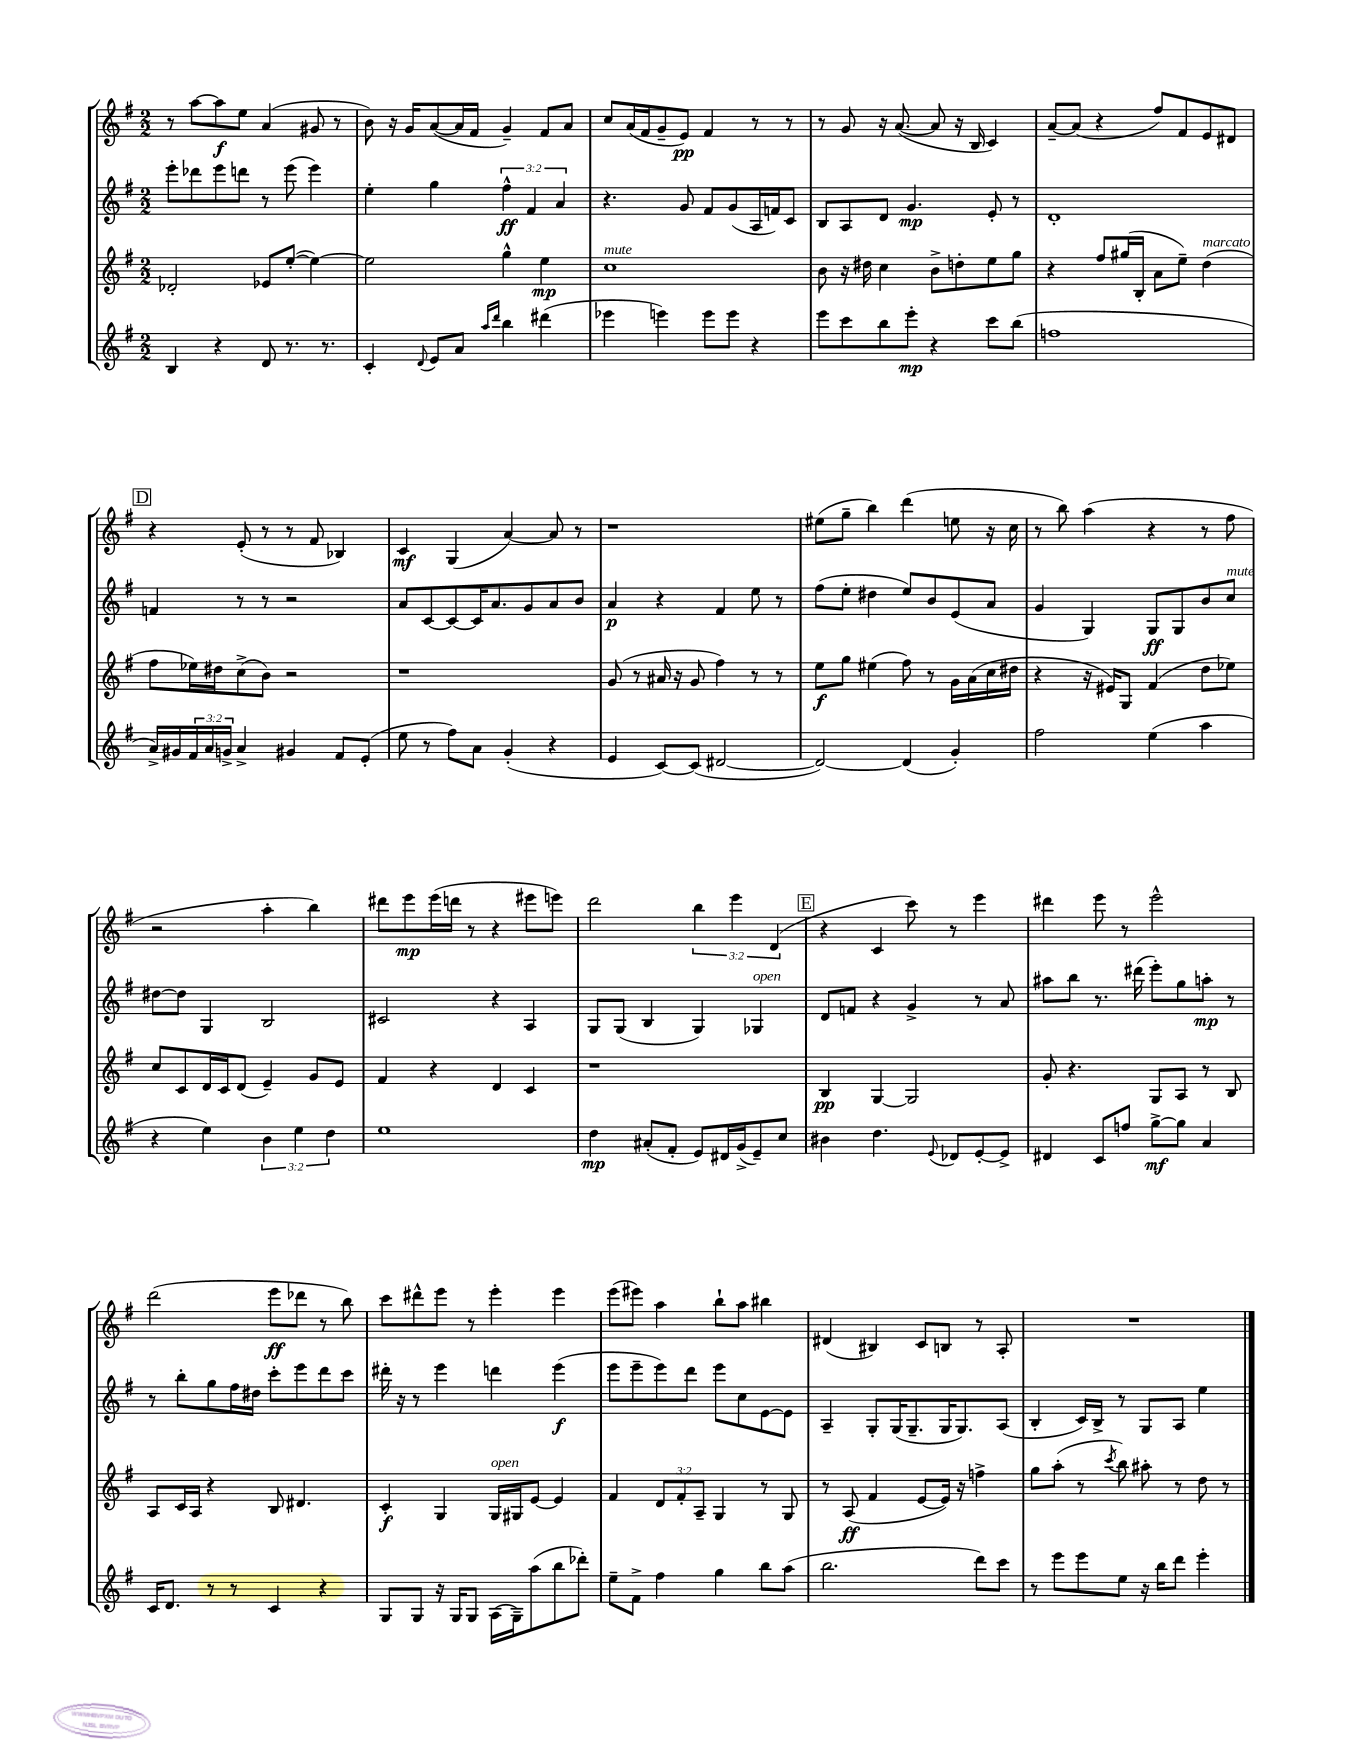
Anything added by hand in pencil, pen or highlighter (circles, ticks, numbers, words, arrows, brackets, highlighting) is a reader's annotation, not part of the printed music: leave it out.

**kern	**dynam	**kern	**dynam	**kern	**dynam	**kern	**dynam
*part4	*part4	*part3	*part3	*part2	*part2	*part1	*part1
*staff4	*staff4	*staff3	*staff3	*staff2	*staff2	*staff1	*staff1
*clefG2	*	*clefG2	*	*clefG2	*	*clefG2	*
*k[f#]	*	*k[f#]	*	*k[f#]	*	*k[f#]	*
*M2/2	*	*M2/2	*	*M2/2	*	*M2/2	*
=58	=58	=58	=58	=58	=58	=58	=58
4B/	.	2d-X'/	.	8eee'\L	.	8r	.
.	.	.	.	8ddd-X\	.	[8aa\L	.
4r	.	.	.	8eee\	.	8aa\]	f
.	.	.	.	8dddn\J	.	8ee\J	.
8d/	.	8e-X/L	.	8r	.	(4a/	.
8.r	.	([8ee'/J	.	(8eee\	.	.	.
.	.	4ee\_)	.	4eee\)	.	8g#X/	.
8.r	.	.	.	.	.	.	.
.	.	.	.	.	.	8r	.
=59	=59	=59	=59	=59	=59	=59	=59
4c'/	.	2ee\]	.	4ee'\	.	8b\)	.
.	.	.	.	.	.	16r	.
.	.	.	.	.	.	16g/KL	.
8qqd/	.	.	.	.	.	.	.
8e/L	.	.	.	4gg\	.	([8a/	.
8a/J	.	.	.	.	.	16a/L]	.
.	.	.	.	.	.	16f#/JJ	.
16qqaa/LL	.	.	.	.	.	.	.
16qqddd/JJ	.	.	.	.	.	.	.
4bb\	.	4gg^^\	.	6ff#^^\	ff	4g~/)	.
.	.	.	.	6f#/	.	.	.
(4ddd#X\	.	4ee\	mp	.	.	8f#/L	.
.	.	.	.	6a/	.	.	.
.	.	.	.	.	.	8a/J	.
=60	=60	=60	=60	=60	=60	=60	=60
!	!	!LO:TX:a:i:t=mute	!	!	!	!	!
4eee-X\	.	1cc	.	4.r	.	8cc/L	.
.	.	.	.	.	.	(16a/L	.
.	.	.	.	.	.	16f#/J	.
4eeen\)	.	.	.	.	.	8g~/	.
.	.	.	.	8g/	.	8e/J)	pp
8eee\L	.	.	.	8f#/L	.	4f#/	.
8eee\J	.	.	.	(8g/	.	.	.
4r	.	.	.	16A/L	.	8r	.
.	.	.	.	16fn/J)	.	.	.
.	.	.	.	8c/J	.	8r	.
=61	=61	=61	=61	=61	=61	=61	=61
8eee\L	.	8b\	.	8B/L	.	8r	.
8ccc\	.	16r	.	8A/	.	8g/	.
.	.	16dd#X\	.	.	.	.	.
8bb\	.	4cc\	.	8d/J	.	16r	.
.	.	.	.	.	.	([8.a/	.
8eee'\J	mp	.	.	4.g/	mp	.	.
4r	.	8b^\L	.	.	.	8a/]	.
.	.	8ddn'\	.	.	.	16r	.
.	.	.	.	.	.	16B/	.
8ccc\L	.	8ee\	.	8e'/	.	4c/)	.
(8bb\J	.	8gg\J	.	8r	.	.	.
=62	=62	=62	=62	=62	=62	=62	=62
1ffn	.	4r	.	1d'	.	[8a~/L	.
.	.	.	.	.	.	(8a/J]	.
.	.	8ff#/L	.	.	.	4r	.
.	.	(16gg#X/L	.	.	.	.	.
.	.	16B'/JJ	.	.	.	.	.
.	.	8a\L	.	.	.	8ff#/L)	.
.	.	8ee~\J)	.	.	.	8f#/	.
!	!	!LO:TX:a:i:t=marcato	!	!	!	!	!
.	.	(4dd\	.	.	.	8e/	.
.	.	.	.	.	.	8d#X/J	.
!!LO:LB:g=z
!!LO:REH:place=s1:t=D
=63	=63	=63	=63	=63	=63	=63	=63
16a^/LL)	.	8ff#\L	.	4fn/	.	4r	.
16g#X/	.	.	.	.	.	.	.
24f#/	.	16ee-X\L)	.	.	.	.	.
24a/	.	.	.	.	.	.	.
.	.	16dd#X\J	.	.	.	.	.
24gn^/JJ	.	.	.	.	.	.	.
4a^/	.	(8cc^\	.	8r	.	(8e'/	.
.	.	8b\J)	.	8r	.	8r	.
4g#X/	.	2r	.	2r	.	8r	.
.	.	.	.	.	.	8f#/	.
8f#/L	.	.	.	.	.	4B-X/)	.
(8e'/J	.	.	.	.	.	.	.
=64	=64	=64	=64	=64	=64	=64	=64
8ee\	.	1r	.	8a/L	.	4c/	mf
8r	.	.	.	[8c/	.	.	.
8ff#\L)	.	.	.	8c/_	.	(4G/	.
8a\J	.	.	.	16c/K]	.	.	.
.	.	.	.	8.a/	.	.	.
(4g'/	.	.	.	.	.	[4a/)	.
.	.	.	.	8g/	.	.	.
4r	.	.	.	8a/	.	8a/]	.
.	.	.	.	8b/J	.	8r	.
=65	=65	=65	=65	=65	=65	=65	=65
4e/	.	(8g/	.	4a/	p	1r	.
.	.	8r	.	.	.	.	.
[8c/L)	.	16a#X/	.	4r	.	.	.
.	.	16r	.	.	.	.	.
(8c/J]	.	8g/	.	.	.	.	.
[2d#X/	.	4ff#\)	.	4f#/	.	.	.
.	.	8r	.	8ee\	.	.	.
.	.	8r	.	8r	.	.	.
=66	=66	=66	=66	=66	=66	=66	=66
2d#/_)	.	8ee\L	f	(8ff#\L	.	(8ee#X\L	.
.	.	8gg\J	.	8ee'\J	.	8gg~\J	.
.	.	(4ee#X\	.	4dd#X\	.	4bb\)	.
(4d#/]	.	8ff#\)	.	8ee/L)	.	(4ddd\	.
.	.	8r	.	8b/	.	.	.
4g'/)	.	16g\LL	.	(8e/	.	8een\	.
.	.	(16a\	.	.	.	.	.
.	.	16cc\	.	8a/J	.	16r	.
.	.	16dd#X\JJ	.	.	.	16cc\	.
=67	=67	=67	=67	=67	=67	=67	=67
2ff#\	.	4r	.	4g/	.	8r	.
.	.	.	.	.	.	8bb\)	.
.	.	16r	.	4G/)	.	(4aa\	.
.	.	16e#X/KL)	.	.	.	.	.
.	.	8G/J	.	.	.	.	.
(4ee\	.	(4f#/	.	8G/L	ff	4r	.
.	.	.	.	8G/	.	.	.
4aa\	.	8dd\L	.	8b/	.	8r	.
!	!	!	!	!LO:TX:a:i:t=mute	!	!	!
.	.	8ee-X\J)	.	8cc/J	.	8ff#\	.
!!LO:LB:g=z
=68	=68	=68	=68	=68	=68	=68	=68
4r	.	8cc/L	.	[8dd#X\L	.	2r	.
.	.	8c/	.	8dd#\J]	.	.	.
4ee\)	.	16d/L	.	4G/	.	.	.
.	.	16c/J	.	.	.	.	.
.	.	(8d/J	.	.	.	.	.
6b\	.	4e~/)	.	2B/	.	4aa'\	.
6ee\	.	.	.	.	.	.	.
.	.	8g/L	.	.	.	4bb\)	.
6dd\	.	.	.	.	.	.	.
.	.	8e/J	.	.	.	.	.
=69	=69	=69	=69	=69	=69	=69	=69
1ee	.	4f#/	.	2c#X/	.	8ddd#X\L	.
.	.	.	.	.	.	8eee\	mp
.	.	4r	.	.	.	(16eee\L	.
.	.	.	.	.	.	16dddn\JJ	.
.	.	.	.	.	.	8r	.
.	.	4d/	.	4r	.	4r	.
.	.	4c/	.	4A/	.	8eee#X\L	.
.	.	.	.	.	.	8eeen\J)	.
=70	=70	=70	=70	=70	=70	=70	=70
4dd\	mp	1r	.	8G/L	.	2ddd\	.
.	.	.	.	(8G/J	.	.	.
(8a#X'/L	.	.	.	4B/	.	.	.
8f#'/J	.	.	.	.	.	.	.
8e/L)	.	.	.	4G/)	.	6bb\	.
16d#X/L	.	.	.	.	.	.	.
.	.	.	.	.	.	6eee\	.
(16g^/J	.	.	.	.	.	.	.
!	!	!	!	!LO:TX:a:i:t=open	!	!	!
8e~/)	.	.	.	4G-X/	.	.	.
.	.	.	.	.	.	(6d/	.
8cc/J	.	.	.	.	.	.	.
!!LO:REH:place=s1:t=E
=71	=71	=71	=71	=71	=71	=71	=71
4b#X\	.	4B/	pp	8d/L	.	4r	.
.	.	.	.	8fn/J	.	.	.
4.dd\	.	[4G/	.	4r	.	4c/	.
.	.	2G/]	.	4g^/	.	8ccc\)	.
8qqe/	.	.	.	.	.	.	.
8d-X/L	.	.	.	.	.	8r	.
[8e'/	.	.	.	8r	.	4eee\	.
8e^/J]	.	.	.	8a/	.	.	.
=72	=72	=72	=72	=72	=72	=72	=72
4d#X/	.	8g'/	.	8aa#X\L	.	4ddd#X\	.
.	.	4.r	.	8bb\J	.	.	.
8c/L	.	.	.	8.r	.	8eee\	.
8ffn/J	.	.	.	.	.	8r	.
.	.	.	.	(16ddd#X\	.	.	.
[8gg^\L	mf	8G/L	.	8eee'\L)	.	2eee^^\	.
8gg\J]	.	8A/J	.	8gg\	.	.	.
4a/	.	8r	.	8aan'\J	mp	.	.
.	.	8B/	.	8r	.	.	.
!!LO:LB:g=z
=73	=73	=73	=73	=73	=73	=73	=73
16c/KL	.	8A/L	.	8r	.	(2ddd\	.
8.d/J	.	.	.	.	.	.	.
.	.	16c/L	.	8bb'\L	.	.	.
.	.	16A/JJ	.	.	.	.	.
8r	.	4r	.	8gg\	.	.	.
8r	.	.	.	16ff#\L	.	.	.
.	.	.	.	16dd#X\JJ	.	.	.
4c/	.	8B/	.	8ccc'\L	.	8eee\L	ff
.	.	4.d#X/	.	8eee\	.	8ddd-X\J	.
4r	.	.	.	8ddd\	.	8r	.
.	.	.	.	8ccc\J	.	8bb\)	.
=74	=74	=74	=74	=74	=74	=74	=74
8G/L	.	4c'/	f	16ddd#X'\	.	8ccc\L	.
.	.	.	.	16r	.	.	.
8G/J	.	.	.	8r	.	8ddd#X^^\	.
16r	.	4G/	.	4eee\	.	8eee\J	.
16G/KL	.	.	.	.	.	.	.
8G/J	.	.	.	.	.	8r	.
!	!	!LO:TX:a:i:t=open	!	!	!	!	!
(16A\LL	.	16G/LL	.	4dddn\	.	4eee'\	.
16G~\J)	.	16G#X/J	.	.	.	.	.
(8aa\	.	[8e/J	.	.	.	.	.
8bb\	.	4e/]	.	(4eee\	f	4eee\	.
8ddd-X'\J)	.	.	.	.	.	.	.
=75	=75	=75	=75	=75	=75	=75	=75
8ee~\L	.	4f#/	.	8eee\L	.	(8eee\L	.
8f#^\J	.	.	.	8eee~\	.	8eee#X\J)	.
4ff#\	.	12d/L	.	8eee\)	.	4aa\	.
.	.	12f#'/	.	.	.	.	.
.	.	.	.	8ddd\J	.	.	.
.	.	12A~/J	.	.	.	.	.
4gg\	.	4G/	.	8eee\L	.	8bb`\L	.
.	.	.	.	8cc\	.	8aa\J	.
8bb\L	.	8r	.	[8e\	.	4bb#X\	.
(8aa\J	.	8G/	.	8e\J]	.	.	.
=76	=76	=76	=76	=76	=76	=76	=76
2.bb\	.	8r	.	4A~/	.	(4d#X/	.
.	.	(8A/	ff	.	.	.	.
.	.	4f#/	.	8G'/L	.	4B#X/)	.
.	.	.	.	(16G/K	.	.	.
.	.	.	.	8.G~/	.	.	.
.	.	[8e/L	.	.	.	8c/L	.
.	.	16e/Jk])	.	16G/K	.	8Bn/J	.
.	.	16r	.	8.G/)	.	.	.
8ddd\L)	.	4ffn^\	.	.	.	8r	.
8ccc\J	.	.	.	(8A/J	.	8A'/	.
=77	=77	=77	=77	=77	=77	=77	=77
8r	.	8gg\L	.	4B'/	.	1r	.
8eee\L	.	(8aa'\J	.	.	.	.	.
8eee\	.	8r	.	16c/LL)	.	.	.
.	.	.	.	16B^/JJ	.	.	.
.	.	8qccc/	.	.	.	.	.
8ee\J	.	8bb\)	.	8r	.	.	.
16r	.	8aa#X'\	.	8G/L	.	.	.
16bb\KL	.	.	.	.	.	.	.
8ddd\J	.	8r	.	8A/J	.	.	.
4eee'\	.	8dd\	.	4ee\	.	.	.
.	.	8r	.	.	.	.	.
==	==	==	==	==	==	==	==
*-	*-	*-	*-	*-	*-	*-	*-
